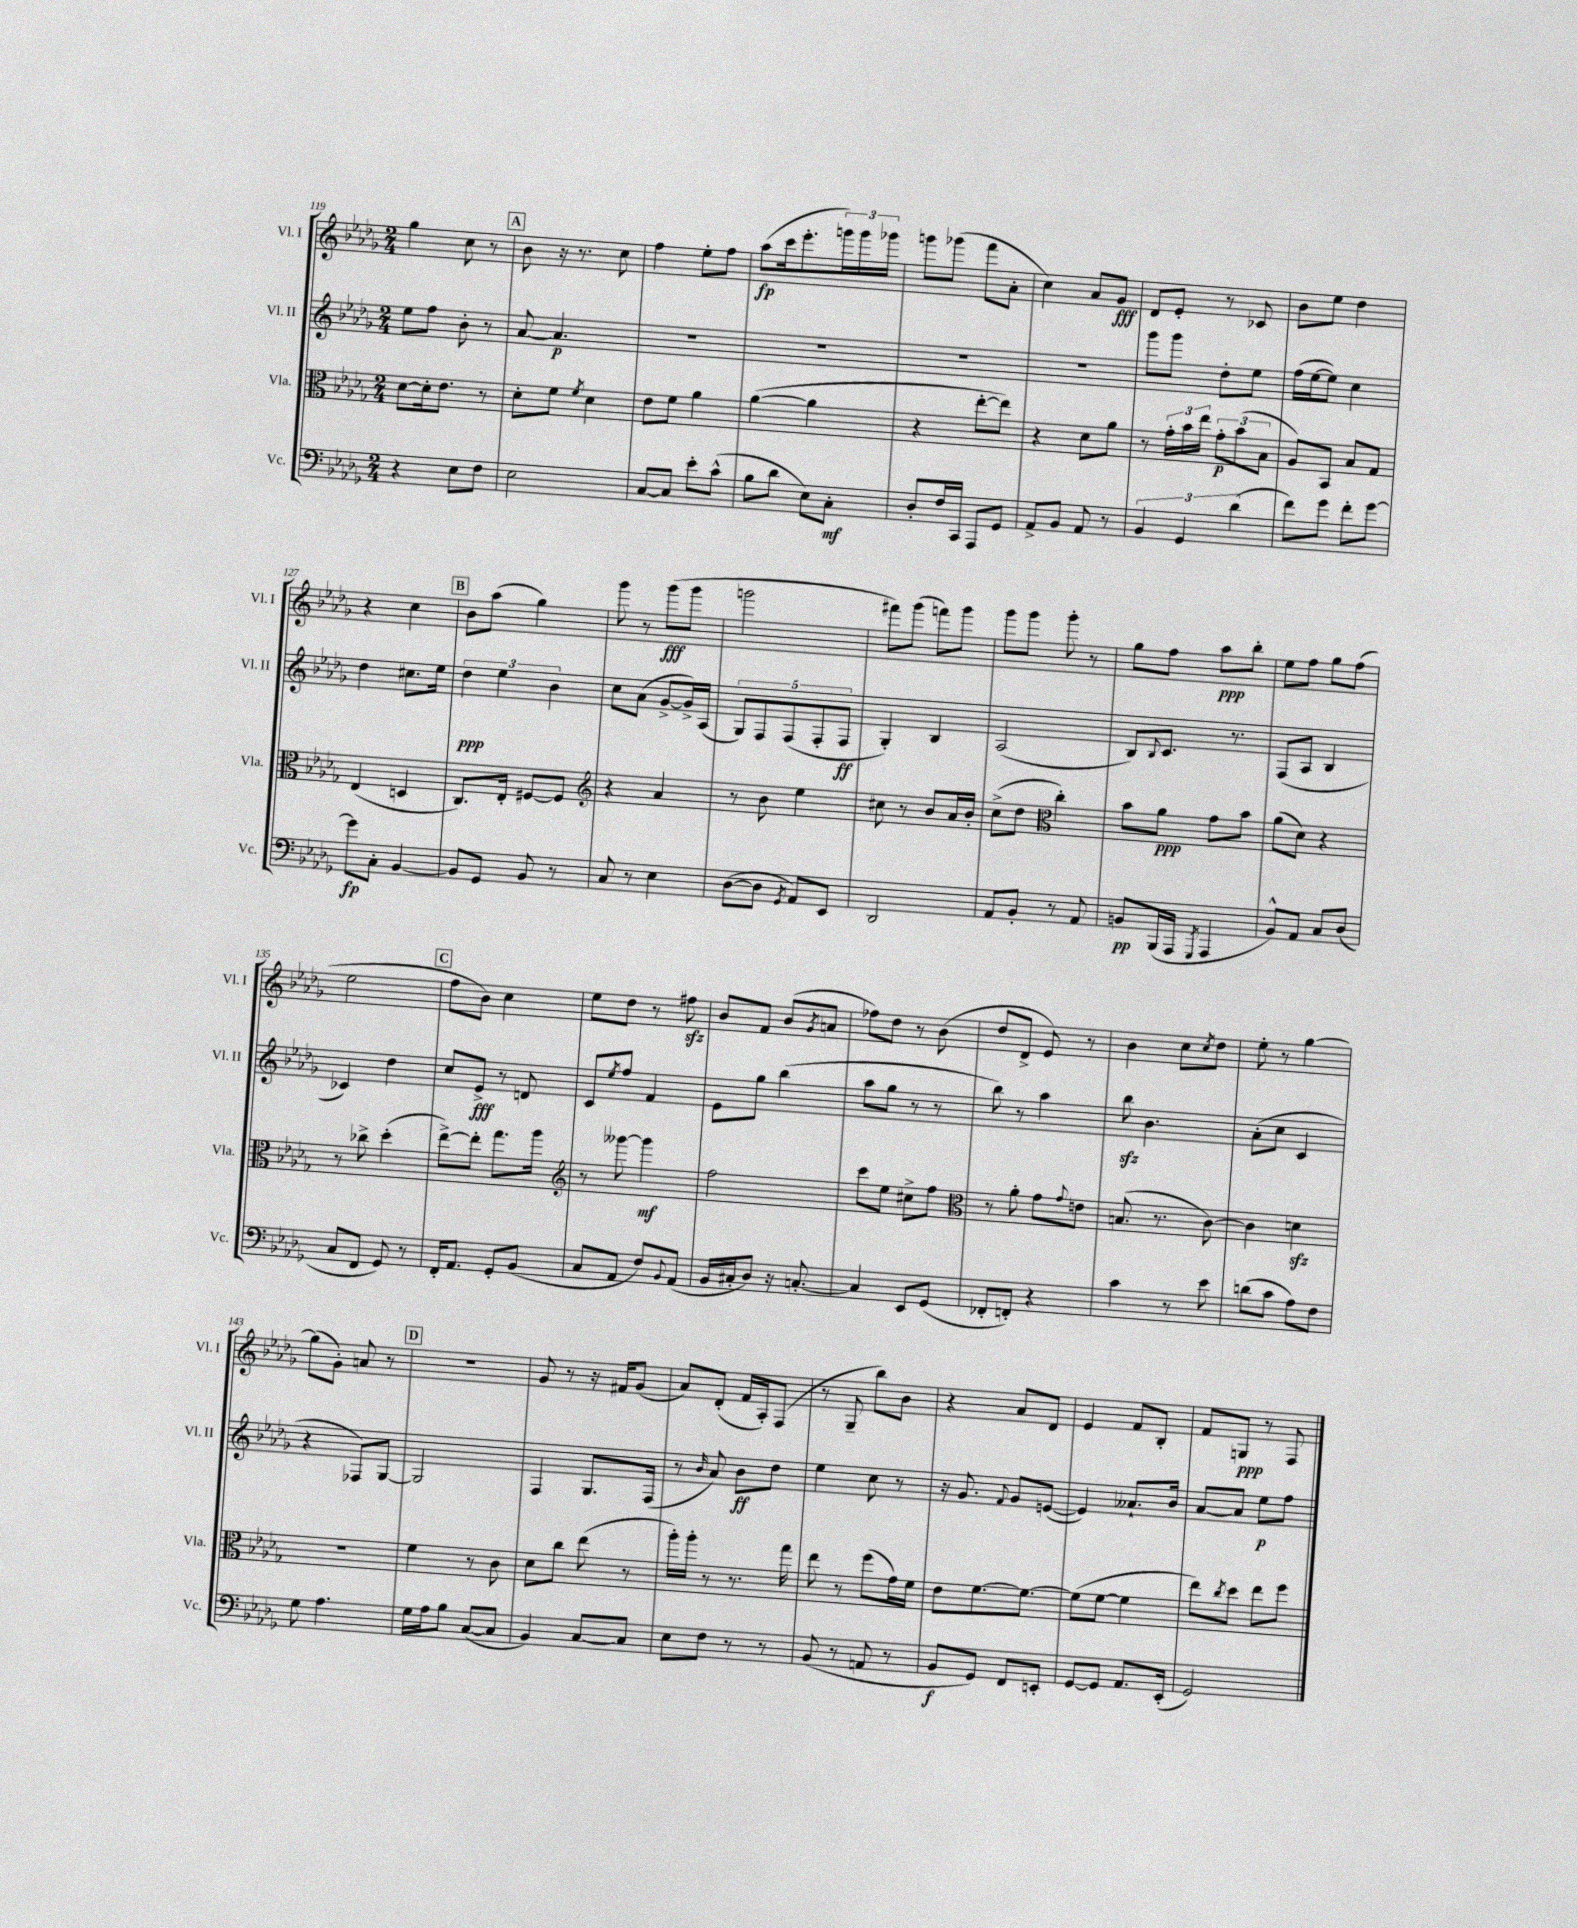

**kern	**dynam	**kern	**dynam	**kern	**dynam	**kern	**dynam
*part4	*part4	*part3	*part3	*part2	*part2	*part1	*part1
*staff4	*staff4	*staff3	*staff3	*staff2	*staff2	*staff1	*staff1
*I"Vc.	*	*I"Vla.	*	*I"Vl. II	*	*I"Vl. I	*
*I'Vc.	*	*I'Vla.	*	*I'Vl. II	*	*I'Vl. I	*
*clefF4	*	*clefC3	*	*clefG2	*	*clefG2	*
*k[b-e-a-d-g-]	*	*k[b-e-a-d-g-]	*	*k[b-e-a-d-g-]	*	*k[b-e-a-d-g-]	*
*M2/4	*	*M2/4	*	*M2/4	*	*M2/4	*
=119	=119	=119	=119	=119	=119	=119	=119
4r	.	[8d-\L	.	8ee-\L	.	4gg-\	.
.	.	16d-'\k]	.	8ff\J	.	.	.
.	.	8.e-\J	.	.	.	.	.
8E-\L	.	.	.	8b-'\	.	8cc\	.
8F\J	.	8r	.	8r	.	8r	.
!!LO:REH:place=s1:t=A
=120	=120	=120	=120	=120	=120	=120	=120
2E-\	.	8d-'\L	.	[8a-/	.	8b-\	.
.	.	8f\J	.	4.a-/]	p	16r	.
.	.	.	.	.	.	8.r	.
.	.	8qf/	.	.	.	.	.
.	.	4d-\	.	.	.	.	.
.	.	.	.	.	.	8cc\	.
=121	=121	=121	=121	=121	=121	=121	=121
[8C/L	.	8e-\L	.	2r	.	4ff\	.
8C/J]	.	8f\J	.	.	.	.	.
8e-'\L	.	4a-\	.	.	.	8ee-'\L	.
(8c^^\J	.	.	.	.	.	8ff\J	.
=122	=122	=122	=122	=122	=122	=122	=122
8B-\L	.	([4a-\	.	2r	.	(8aa-\L	fp
8d-\J	.	.	.	.	.	16ccc\k	.
.	.	.	.	.	.	8.eee-'\	.
8E-\L)	.	4a-\]	.	.	.	.	.
8C'\J	mf	.	.	.	.	24gggn\L)	.
.	.	.	.	.	.	24ggg\	.
.	.	.	.	.	.	24ggg-X\JJ	.
=123	=123	=123	=123	=123	=123	=123	=123
8D-'/L	.	4r	.	2r	.	8gggn\L	.
16F/L	.	.	.	.	.	(8ggg-X\J	.
16CC/JJ	.	.	.	.	.	.	.
8AAA-/L	.	[8ee-'\L	.	.	.	8fff\L	.
8GG-/J	.	8ee-\J])	.	.	.	8a-'\J	.
=124	=124	=124	=124	=124	=124	=124	=124
8AA-^/L	.	4r	.	2r	.	4cc\)	.
8BB-/J	.	.	.	.	.	.	.
8AA-/	.	8d-\L	.	.	.	8a-/L	.
8r	.	8a-\J	.	.	.	8g-/J	fff
=125	=125	=125	=125	=125	=125	=125	=125
6BB-/	.	8r	.	8ggg-\L	.	8d-/L	.
.	.	24g-'\LL	.	8ggg-\J	.	8e-'/J	.
6GG-/	.	24b-\	.	.	.	.	.
.	.	24ee-\JJ	.	.	.	.	.
.	.	12g-'\L	p	8dd-'\L	.	8r	.
(6d-\	.	(12b-\	.	.	.	.	.
.	.	.	.	8ee-\J	.	8c-X/	.
.	.	12B-\J	.	.	.	.	.
=126	=126	=126	=126	=126	=126	=126	=126
8f\L)	.	8A-/L)	.	(16ff\LL	.	8b-\L	.
.	.	.	.	[16ee-\J	.	.	.
8g-\J	.	8BB-/J	.	8ee-\J])	.	8ee-\J	.
8f'\L	.	8B-/L	.	4cc\	.	4dd-\	.
[8g-\J	.	8G-/J	.	.	.	.	.
!!LO:LB:g=z
=127	=127	=127	=127	=127	=127	=127	=127
8g-\L]	fp	(4E-/	.	4dd-\	.	4r	.
8C'\J	.	.	.	.	.	.	.
[4BB-/	.	4Dn/	.	8.cc#X\L	.	4cc\	.
.	.	.	.	16ee-\Jk	.	.	.
!!LO:REH:place=s1:t=B
=128	=128	=128	=128	=128	=128	=128	=128
8BB-/L]	.	8.C/L)	.	6dd-\	ppp	8b-\L	.
8GG-/J	.	.	.	.	.	(8aa-\J	.
.	.	.	.	6ee-\	.	.	.
.	.	16E-'/Jk	.	.	.	.	.
8BB-/	.	[8F#X/L	.	.	.	4gg-\)	.
.	.	.	.	6b-\	.	.	.
8r	.	8F#/J]	.	.	.	.	.
=129	=129	=129	=129	=129	=129	=129	=129
*	*	*clefG2	*	*	*	*	*
8C/	.	4r	.	8cc\L	.	8ggg-\	.
8r	.	.	.	(8a-\J	.	8r	.
4E-\	.	4a-/	.	[8g-^/L	.	(8ggg-\L	fff
.	.	.	.	16g-^/L])	.	8ggg-\J	.
.	.	.	.	(16A-/JJ	.	.	.
=130	=130	=130	=130	=130	=130	=130	=130
([8D-\L	.	8r	.	10G-/L)	.	2gggn\	.
.	.	.	.	10F/	.	.	.
8D-\J]	.	8b-\	.	.	.	.	.
.	.	.	.	(10F/	.	.	.
8qGG-/	.	.	.	.	.	.	.
8AA-/L)	.	4ee-\	.	.	.	.	.
.	.	.	.	10F'/	.	.	.
8EE-/J	.	.	.	.	.	.	.
.	.	.	.	10F/J	ff	.	.
=131	=131	=131	=131	=131	=131	=131	=131
2DD-/	.	8cc#X\	.	4G-'/)	.	8fff#X\L)	.
.	.	8r	.	.	.	(8ggg-\J	.
.	.	8b-/L	.	4B-/	.	8fffn\L)	.
.	.	16a-/L	.	.	.	8ggg-\J	.
.	.	16b-'/JJ	.	.	.	.	.
=132	=132	=132	=132	=132	=132	=132	=132
8AA-/L	.	(8cc^\L	.	(2A-/	.	8ggg-\L	.
8BB-'/J	.	8dd-\J	.	.	.	8ggg-\J	.
*	*	*clefC3	*	*	*	*	*
8r	.	4cc'\)	.	.	.	8ggg-'\	.
8AA-/	.	.	.	.	.	8r	.
=133	=133	=133	=133	=133	=133	=133	=133
8BBn/L	pp	8b-\L	.	8B-/L)	.	8gg-\L	.
.	.	.	.	8qqB-/	.	.	.
(16BBB-/L	.	8a-\J	ppp	8.c/J	.	8ff\J	.
16AAA-/JJ	.	.	.	.	.	.	.
8qGGG-/	.	.	.	.	.	.	.
4AAA-/	.	8g-\L	.	.	.	8aa-\L	ppp
.	.	.	.	8.r	.	.	.
.	.	8b-\J	.	.	.	8bb-'\J	.
=134	=134	=134	=134	=134	=134	=134	=134
8BB-^^/L)	.	(8a-\L	.	(8F/L	.	8ee-\L	.
8AA-/J	.	8d-\J)	.	8A-/J	.	8ff\J	.
8C/L	.	4r	.	4B-/	.	8gg-\L	.
(8D-/J	.	.	.	.	.	(8ff\J	.
!!LO:LB:g=z
=135	=135	=135	=135	=135	=135	=135	=135
8C/L	.	8r	.	4c-X/)	.	2ee-\	.
8FF/J	.	8cc-X^\	.	.	.	.	.
8GG-/)	.	(4dd-'\	.	4dd-\	.	.	.
8r	.	.	.	.	.	.	.
!!LO:REH:place=s1:t=C
=136	=136	=136	=136	=136	=136	=136	=136
16FF'/KL	.	[8ee-^\L)	.	8cc/L	.	8ff\L	.
8.AA-/J	.	.	.	.	.	.	.
.	.	8ee-'\J]	.	8e-^/J	fff	8b-\J)	.
8GG-'/L	.	8.gg-\L	.	8r	.	4cc\	.
(8BB-/J	.	.	.	8dn/	.	.	.
.	.	16aa-\Jk	.	.	.	.	.
=137	=137	=137	=137	=137	=137	=137	=137
*	*	*clefG2	*	*	*	*	*
8C/L	.	8r	.	8c/L	.	8ee-\L	.
.	.	.	.	8qee-/	.	.	.
8AA-/J	.	[8ggg--X\	.	8ff/J	.	8dd-\J	.
8F/L)	.	4ggg--\]	mf	4f/	.	8r	.
8qqBB-/	.	.	.	.	.	.	.
(8AA-/J	.	.	.	.	.	8ff#Xzz\	.
=138	=138	=138	=138	=138	=138	=138	=138
16BB-/LL	.	2ff\	.	8e-\L	.	8b-/L	.
16C#X'/J	.	.	.	.	.	.	.
8D-/J)	.	.	.	8gg-\J	.	8f/J	.
16r	.	.	.	(4bb-\	.	(8b-/L	.
[8.Cn'/	.	.	.	.	.	.	.
.	.	.	.	.	.	8qg-/	.
.	.	.	.	.	.	8an/J	.
=139	=139	=139	=139	=139	=139	=139	=139
4C/]	.	8ccc\L	.	8aa-\L	.	8ff-X\L)	.
.	.	8ee-\J	.	8gg-\J	.	8dd-\J	.
8EE-/L	.	8cc#X^\L	.	8r	.	8r	.
(8GG-/J	.	8ff\J	.	8r	.	(8b-\	.
=140	=140	=140	=140	=140	=140	=140	=140
*	*	*clefC3	*	*	*	*	*
8FF-X'/L	.	8r	.	8bb-\)	.	8dd-/L	.
8FFn'/J)	.	8a-'\	.	8r	.	8d-^/J	.
4r	.	8g-\L	.	4aa-\	.	8e-/)	.
.	.	8qqg-/	.	.	.	.	.
.	.	8en\J	.	.	.	8r	.
=141	=141	=141	=141	=141	=141	=141	=141
4c\	.	(8.Bn/	.	8bb-zz\	.	4b-\	.
.	.	.	.	4.b-\	.	.	.
.	.	8.r	.	.	.	.	.
8r	.	.	.	.	.	8cc\L	.
.	.	.	.	.	.	8qcc/	.
8e-\	.	[8c\)	.	.	.	8dd-\J	.
=142	=142	=142	=142	=142	=142	=142	=142
(8dn\L	.	4c\]	.	(8a-'\L	.	8ee-'\	.
8c\J	.	.	.	8cc\J	.	8r	.
8A-\L)	.	4dnzz\	.	4c/	.	[4gg-\	.
8F\J	.	.	.	.	.	.	.
!!LO:LB:g=z
=143	=143	=143	=143	=143	=143	=143	=143
8G-\	.	2r	.	4r	.	(8gg-\L]	.
4.A-\	.	.	.	.	.	8g-'\J)	.
.	.	.	.	8F-X/L)	.	8an/	.
.	.	.	.	[8G-/J	.	8r	.
!!LO:REH:place=s1:t=D
=144	=144	=144	=144	=144	=144	=144	=144
16G-\LL	.	4f\	.	2G-/]	.	2r	.
16A-\J	.	.	.	.	.	.	.
8B-\J	.	.	.	.	.	.	.
([8C/L	.	8r	.	.	.	.	.
8C/J]	.	8c\	.	.	.	.	.
=145	=145	=145	=145	=145	=145	=145	=145
4BB-/)	.	8d-\L	.	4F/	.	8g-/	.
.	.	8cc\J	.	.	.	8r	.
[8C/L	.	(8ee-\	.	8.G-/L	.	16r	.
.	.	.	.	.	.	16f#X/KL	.
8C/J]	.	8r	.	.	.	(8g-/J	.
.	.	.	.	(16F/Jk	.	.	.
=146	=146	=146	=146	=146	=146	=146	=146
8E-\L	.	16aa-'\LL)	.	8r	.	8a-/L)	.
.	.	16aa-'\JJ	.	.	.	.	.
.	.	.	.	16qqb-/	.	.	.
8F\J	.	8r	.	8a-/)	.	(8d-'/J	.
8r	.	8.r	.	8b-\L	ff	16f/LL	.
.	.	.	.	.	.	16A-'/J)	.
8r	.	.	.	8dd-\J	.	(8F/J	.
.	.	16gg-\	.	.	.	.	.
=147	=147	=147	=147	=147	=147	=147	=147
(8BB-/	.	8ee-\	.	4ee-\	.	8r	.
8r	.	8r	.	.	.	8G-~/	.
8AAn/	.	(8ff\L	.	8cc\	.	8bb-\L)	.
8r	.	16g-\L)	.	8r	.	8b-\J	.
.	.	16f\JJ	.	.	.	.	.
=148	=148	=148	=148	=148	=148	=148	=148
8BB-/L	f	8e-\L	.	16r	.	4r	.
.	.	.	.	8.g-/	.	.	.
8GG-/J)	.	[8.f\	.	.	.	.	.
.	.	.	.	8qqf/	.	.	.
8FF/L	.	.	.	8g-/L	.	8a-/L	.
.	.	8.f\J_	.	.	.	.	.
8EEn'/J	.	.	.	([8en/J	.	8d-/J	.
=149	=149	=149	=149	=149	=149	=149	=149
[8GG-/L	.	(8f\L]	.	4e/])	.	4e-/	.
8GG-/J]	.	[8f\J	.	.	.	.	.
8.AA-/L	.	4f\]	.	8.a--X`/L	.	8f/L	.
.	.	.	.	.	.	8B-'/J	.
(16EE-'/Jk	.	.	.	16b-/Jk	.	.	.
=150	=150	=150	=150	=150	=150	=150	=150
2GG-/)	.	8ee-\L)	.	[8a-/L	.	8f/L	.
.	.	8qcc/	.	.	.	.	.
.	.	8dd-\J	.	8a-/J]	.	8Gn/J	ppp
.	.	8ee-\L	.	8ee-\L	p	8r	.
.	.	8ff\J	.	8ff\J	.	8F/	.
==	==	==	==	==	==	==	==
*-	*-	*-	*-	*-	*-	*-	*-
